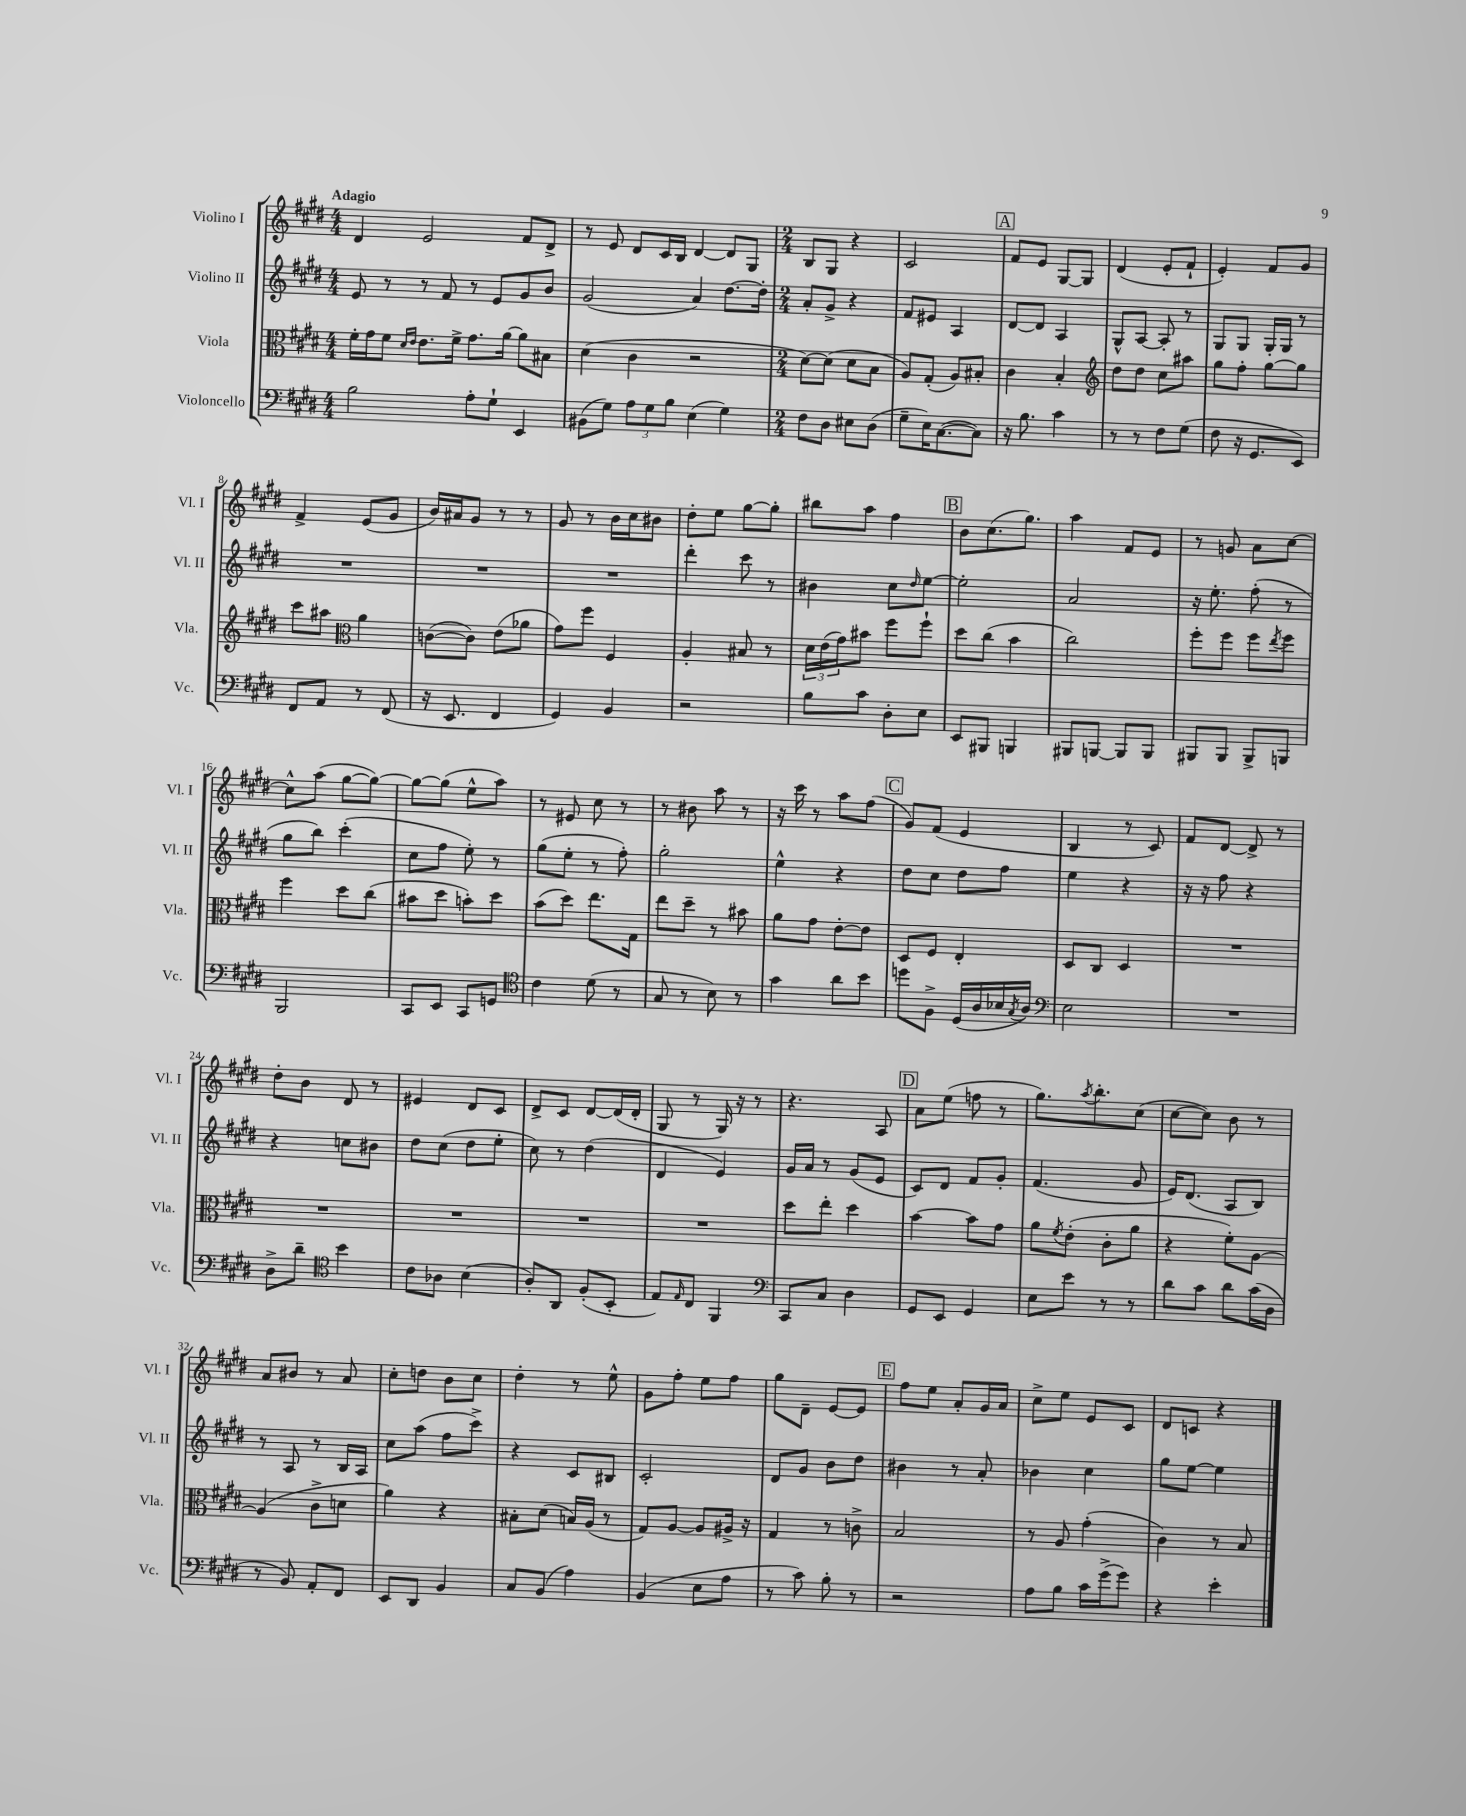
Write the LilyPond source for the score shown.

<<
\new StaffGroup <<
\new Staff = "s0" \with { instrumentName = "Violino I" shortInstrumentName = "Vl. I" } {
    \clef treble \key e \major \numericTimeSignature \time 4/4 \tempo "Adagio"
    dis'4 e'2 fis'8 dis'8-> |
    r8 e'8 dis'8 cis'16 b16 dis'4~ dis'8 gis8 |
    \numericTimeSignature \time 2/4 b8 gis8 r4 |
    cis'2 |
    \mark \markup { \box "A" } fis'8 e'8 gis8~ gis8 |
    dis'4( e'8-. fis'8-! |
    e'4-.) fis'8 gis'8 |
    fis'4-> e'8( gis'8 |
    b'16) ais'16 gis'8 r8 r8 |
    gis'8 r8 b'16 cis''16 bis'8 |
    dis''8-. e''8 gis''8~ gis''8-. |
    bis''8 a''8 fis''4 |
    \mark \markup { \box "B" } b'8 cis''8.( gis''8.) |
    a''4 fis'8 e'8 |
    r8 g'8 a'8 cis''8~ |
    cis''8-^ a''8( gis''8~ gis''8~) |
    gis''8~ gis''8( e''8-^ a''8) |
    r8 eis'8 cis''8 r8 |
    r8 bis'8 a''8 r8 |
    r16 cis'''16 r8 a''8 fis''8( |
    \mark \markup { \box "C" } gis'8) fis'8( e'4 |
    b4 r8 cis'8) |
    fis'8 dis'8~ dis'8-> r8 |
    dis''8-. b'8 dis'8 r8 |
    eis'4 dis'8 cis'8 |
    dis'8-> cis'8 dis'8~ dis'16( dis'16-. |
    gis8 r8 gis16) r16 r8 |
    r4. a8 |
    \mark \markup { \box "D" } a'8 e''8( f''8 r8 |
    gis''8.) \acciaccatura { a''8 } b''8.-. cis''8( |
    cis''8~ cis''8) b'8 r8 |
    a'8 bis'8 r8 a'8 |
    cis''8-. d''8 b'8 cis''8 |
    dis''4-. r8 e''8-^ |
    gis'8 fis''8-. e''8 fis''8 |
    gis''8 dis'8-- e'8~ e'8 |
    \mark \markup { \box "E" } fis''8 e''8 a'8-. gis'16 a'16 |
    cis''8-> e''8 e'8 cis'8 |
    dis'8 c'8 r4 \bar "|." |
}
\new Staff = "s1" \with { instrumentName = "Violino II" shortInstrumentName = "Vl. II" } {
    \clef treble \key e \major \numericTimeSignature \time 4/4
    e'8 r8 r8 fis'8 r8 e'8 gis'8 b'8 |
    gis'2( a'4) dis''8.~ dis''16-. |
    \numericTimeSignature \time 2/4 a'8-. gis'8-> r4 |
    fis'8 eis'8 a4 |
    \mark \markup { \box "A" } dis'8~ dis'8 a4 |
    gis8-^ a8~ a8-. r8 |
    gis8 gis8 gis16-. gis16 r8 |
    R2 |
    R2 |
    R2 |
    dis'''4-. cis'''8 r8 |
    bis'4 cis''8 \grace { dis''16 } e''8~ |
    \mark \markup { \box "B" } e''2-. |
    a'2 |
    r16 e''8.-. fis''8-.( r8 |
    gis''8 b''8) cis'''4-.( |
    cis''8 fis''8 e''8-.) r8 |
    gis''8( e''8-. r8 fis''8-.) |
    gis''2-. |
    e''4-^ r4 |
    \mark \markup { \box "C" } dis''8 cis''8 dis''8 fis''8 |
    e''4 r4 |
    r16 r16 fis''8 r4 |
    r4 c''8 bis'8 |
    dis''8 cis''8( dis''8 e''8-. |
    cis''8) r8 dis''4( |
    dis'4 e'4) |
    gis'16 a'16 r8 gis'8( e'8 |
    \mark \markup { \box "D" } cis'8) dis'8 fis'8 gis'8-. |
    fis'4.( gis'8 |
    e'16) dis'8.( a8 b8) |
    r8 a8 r8 b16 a16 |
    cis''8 a''8( fis''8 cis'''8->) |
    r4 cis'8 bis8 |
    cis'2-. |
    dis'8 gis'8 b'8 dis''8 |
    \mark \markup { \box "E" } bis'4 r8 a'8-. |
    bes'4 cis''4 |
    gis''8 e''8~ e''4 \bar "|." |
}
\new Staff = "s2" \with { instrumentName = "Viola" shortInstrumentName = "Vla." } {
    \clef alto \key e \major \numericTimeSignature \time 4/4
    fis'16-. gis'16 fis'8 \grace { dis'16 e'16 } e'8. fis'16-> gis'8. a'16~ a'8 bis8 |
    dis'4( cis'4 r2 |
    \numericTimeSignature \time 2/4 dis'8~) dis'8( dis'8 b8 |
    a8) gis8-.( a8) bis8-. |
    \mark \markup { \box "A" } cis'4 b4-. |
    \clef treble dis''8 dis''8 cis''8 ais''8 |
    gis''8 fis''8-. gis''8~ gis''8 |
    cis'''8 ais''8 \clef alto a'4 |
    c'8~( c'8) e'8( aes'8 |
    gis'8) fis''8 fis4 |
    a4-. bis8 r8 |
    \tuplet 3/2 { dis'16 e'16( gis'16) } bis'8 fis''8 fis''8-! |
    \mark \markup { \box "B" } dis''8 cis''8( b'4 |
    cis''2) |
    fis''8-. fis''8 fis''8 \acciaccatura { e''8 } fis''8 |
    fis''4 dis''8 cis''8( |
    bis'8 dis''8 b'8-.) dis''8 |
    b'8( dis''8) e''8. gis16 |
    e''8 dis''8-- r8 bis'8 |
    a'8 gis'8 e'8~-. e'8 |
    \mark \markup { \box "C" } dis8 fis8 e4-. |
    dis8 cis8 dis4 |
    R2 |
    R2 |
    R2 |
    R2 |
    R2 |
    dis''8 e''8-. dis''4 |
    \mark \markup { \box "D" } b'4~ b'8 gis'8 |
    a'8 \acciaccatura { fis'8 } e'8-.( cis'8-. a'8 |
    r4 fis'8-.) a8~ |
    a4( cis'8-> d'8 |
    a'4) r4 |
    bis8-. dis'8( b16) a16( r8 |
    gis8) a8~ a8 ais16-> r16 |
    gis4 r8 c'8-> |
    \mark \markup { \box "E" } b2 |
    r8 a8 gis'4-.( |
    cis'4) r8 b8 \bar "|." |
}
\new Staff = "s3" \with { instrumentName = "Violoncello" shortInstrumentName = "Vc." } {
    \clef bass \key e \major \numericTimeSignature \time 4/4
    b2 a8-. gis8-! e,4 |
    bis,8( gis8) \tuplet 3/2 { a8 gis8 b8 } e4( gis4) |
    \numericTimeSignature \time 2/4 fis8 dis8 eis8 dis8( |
    gis8-- e16) cis8.~( cis8) |
    \mark \markup { \box "A" } r16 b8. cis'4 |
    r8 r8 fis8 gis8( |
    fis8 r16 gis,8. e,8) |
    fis,8 a,8 r8 fis,8( |
    r16 e,8. fis,4 |
    gis,4) b,4 |
    r2 |
    b8 cis'8 dis8-. e8 |
    \mark \markup { \box "B" } e,8 bis,,8 b,,4 |
    bis,,8 b,,8~ b,,8 b,,8 |
    bis,,8 bis,,8 bis,,8-> b,,8 |
    b,,2 |
    cis,8 e,8 cis,8 g,8 |
    \clef tenor cis'4 dis'8( r8 |
    gis8 r8 b8) r8 |
    gis'4 a'8 b'8 |
    \mark \markup { \box "C" } d''8 fis8-> dis16( a16 bes16 \acciaccatura { gis8 } a16) |
    \clef bass e2 |
    R2 |
    dis8-> dis'8-- \clef tenor b'4 |
    cis'8 aes8 b4( |
    a8-.) a,8 fis8-.( b,8-. |
    e8) \grace { e16 } cis8 fis,4 |
    \clef bass cis,8 cis8 dis4 |
    \mark \markup { \box "D" } gis,8 e,8 gis,4 |
    e8 e'8 r8 r8 |
    dis'8 cis'8 dis'8 cis'16( dis16 |
    r8 b,8) a,8-. fis,8 |
    e,8 dis,8 b,4 |
    cis8 b,8( a4) |
    b,4( e8 a8 |
    r8 cis'8) b8-. r8 |
    \mark \markup { \box "E" } r2 |
    a8 b8 cis'16 gis'16->( gis'8) |
    r4 e'4-. \bar "|." |
}
>>
>>
